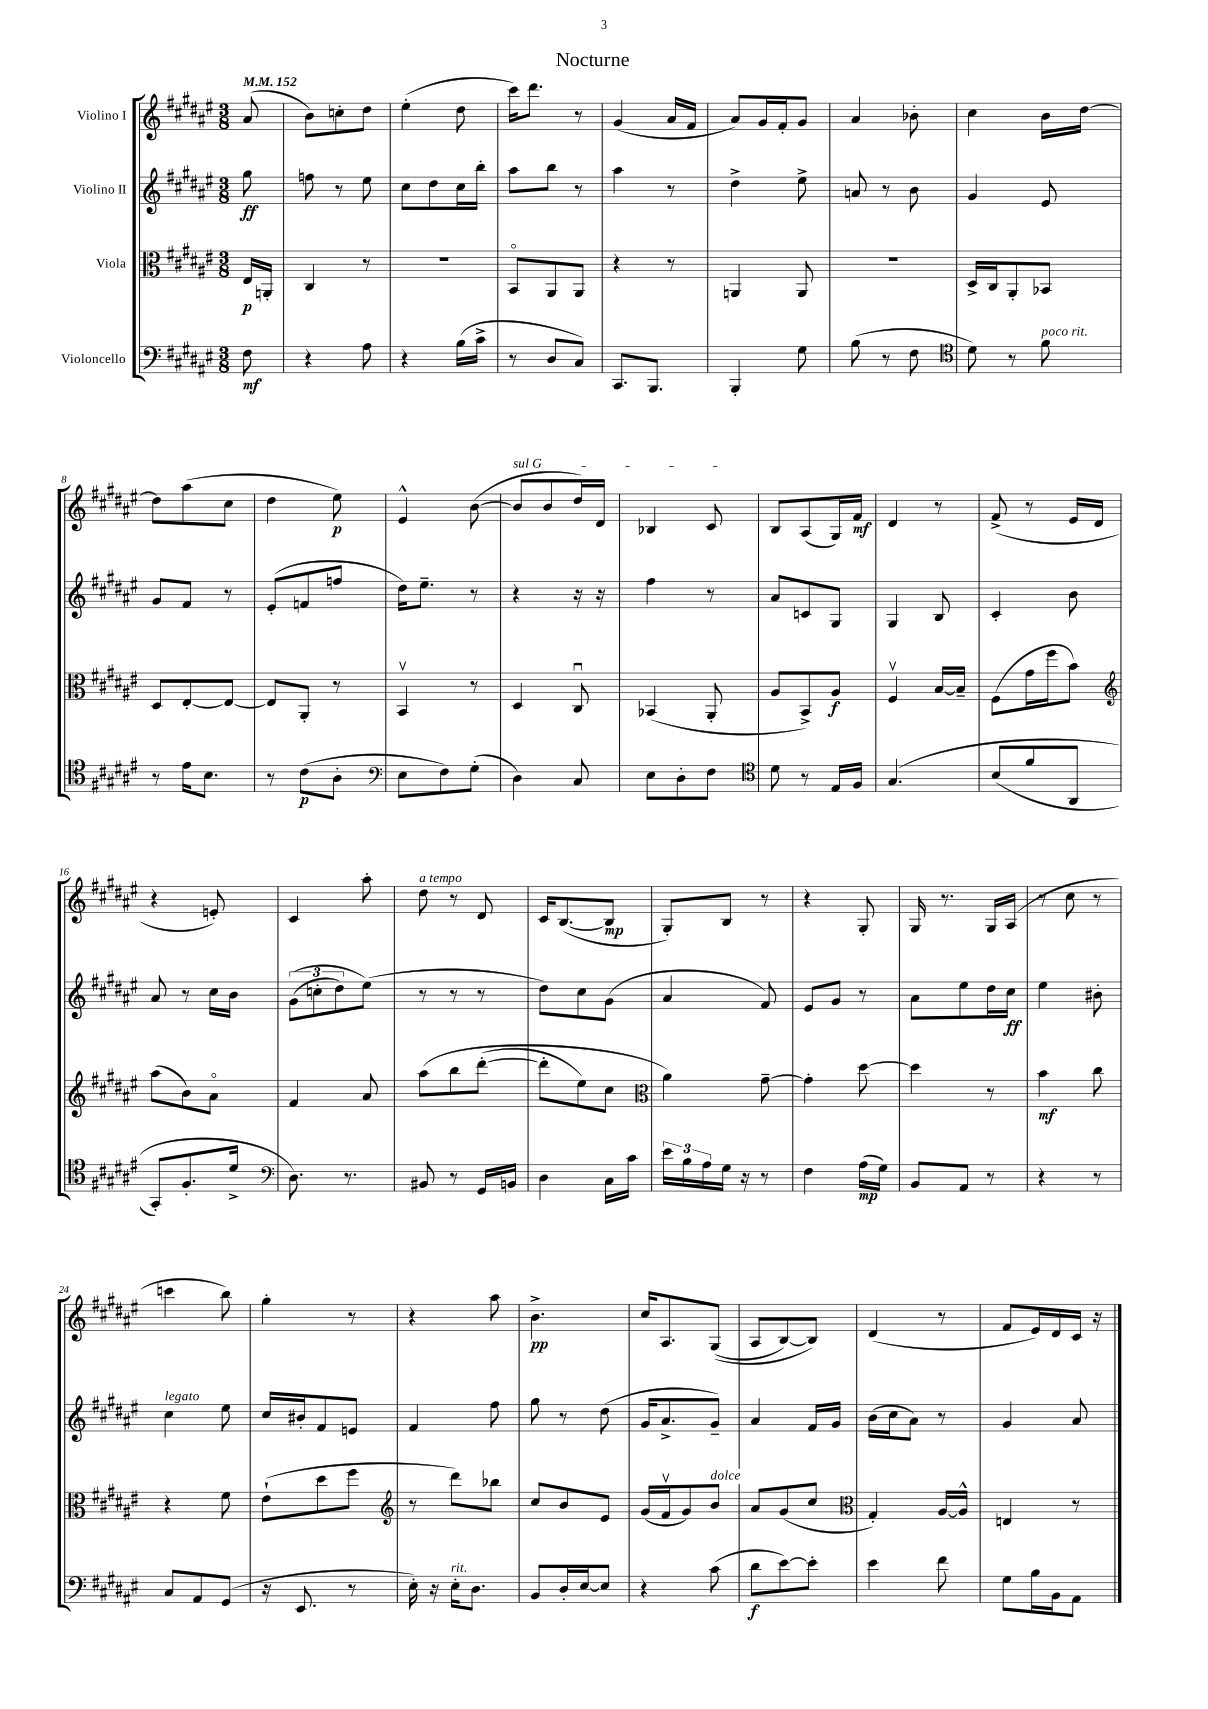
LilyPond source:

\header { title = "Nocturne" }
<<
\new StaffGroup <<
\new Staff = "s0" \with { instrumentName = "Violino I" } {
    \clef treble \key fis \major \numericTimeSignature \time 3/8 \partial 8 \tempo 4 = 152
    ais'8( |
    b'8) c''8-. dis''8 |
    eis''4-.( dis''8 |
    cis'''16) dis'''8. r8 |
    gis'4( ais'16 fis'16 |
    ais'8) gis'16 fis'16-. gis'8 |
    ais'4 bes'8-. |
    cis''4 b'16 dis''16~ |
    dis''8 ais''8( cis''8 |
    dis''4 eis''8\p) |
    eis'4-^ b'8~( |
    \once \override TextSpanner.bound-details.left.text = \markup { \italic "sul G" } b'8\startTextSpan b'8 dis''16) dis'16 |
    bes4 cis'8\stopTextSpan |
    b8 ais8( gis16) fis'16\mf |
    dis'4 r8 |
    fis'8->( r8 eis'16 dis'16 |
    r4 e'8-.) |
    cis'4 ais''8-. |
    dis''8^\markup { \italic "a tempo" } r8 dis'8 |
    cis'16 b8.~( b8\mp |
    gis8-.) b8 r8 |
    r4 gis8-. |
    gis16 r8. gis16 ais16( |
    r8 cis''8 r8 |
    c'''4 b''8) |
    gis''4-. r8 |
    r4 ais''8 |
    b'4.->\pp |
    cis''16 ais8. gis8(\( |
    ais8 b8~) b8\) |
    dis'4( r8 |
    fis'8 eis'16) dis'16 cis'16 r16 \bar "|." |
}
\new Staff = "s1" \with { instrumentName = "Violino II" } {
    \clef treble \key fis \major \numericTimeSignature \time 3/8 \partial 8
    gis''8\ff |
    f''8 r8 eis''8 |
    cis''8 dis''8 cis''16 b''16-. |
    ais''8 b''8 r8 |
    ais''4 r8 |
    dis''4-> eis''8-> |
    a'8 r8 b'8 |
    gis'4 eis'8 |
    gis'8 fis'8 r8 |
    eis'8-.( f'8 f''8 |
    dis''16) eis''8.-- r8 |
    r4 r16 r16 |
    fis''4 r8 |
    ais'8 c'8 gis8 |
    gis4 b8 |
    cis'4-. b'8 |
    ais'8 r8 cis''16 b'16 |
    \tuplet 3/2 { gis'8(\( c''8-. dis''8) } eis''8(\) |
    r8 r8 r8 |
    dis''8) cis''8 gis'8( |
    ais'4 fis'8) |
    eis'8 gis'8 r8 |
    ais'8 eis''8 dis''16 cis''16\ff |
    eis''4 bis'8-. |
    cis''4^\markup { \italic "legato" } eis''8 |
    cis''16 bis'16-. fis'8 e'8 |
    fis'4 fis''8 |
    gis''8 r8 dis''8( |
    gis'16 ais'8.-> gis'8--) |
    ais'4 fis'16 gis'16 |
    b'16( cis''16 ais'8) r8 |
    gis'4 ais'8 \bar "|." |
}
\new Staff = "s2" \with { instrumentName = "Viola" } {
    \clef alto \key fis \major \numericTimeSignature \time 3/8 \partial 8
    eis16\p a,16-. |
    cis4 r8 |
    R4. |
    b,8\flageolet ais,8 ais,8 |
    r4 r8 |
    a,4 a,8 |
    R4. |
    dis16-> cis16 ais,8-. bes,8 |
    dis8 eis8~-. eis8~ |
    eis8 ais,8-. r8 |
    b,4\upbow r8 |
    dis4 cis8\downbow |
    bes,4( ais,8-. |
    ais8 b,8->) ais8\f |
    fis4\upbow b16~ b16-- |
    fis8( gis'16 fis''16 b'8) |
    \clef treble ais''8( b'8) ais'8\flageolet |
    fis'4 ais'8 |
    ais''8\( b''8 dis'''8~-.( |
    dis'''8-. eis''8) cis''8 |
    \clef alto ais'4\) gis'8~-- |
    gis'4-. dis''8~ |
    dis''4 r8 |
    b'4\mf cis''8 |
    r4 fis'8 |
    eis'8-!( dis''8 fis''8 |
    \clef treble r8 dis'''8) bes''8 |
    cis''8 b'8 eis'8 |
    gis'16( fis'16\upbow gis'8) b'8^\markup { \italic "dolce" } |
    ais'8 gis'8( cis''8 |
    \clef alto gis4-.) ais16~ ais16-^ |
    e4 r8 \bar "|." |
}
\new Staff = "s3" \with { instrumentName = "Violoncello" } {
    \clef bass \key fis \major \numericTimeSignature \time 3/8 \partial 8
    fis8\mf |
    r4 ais8 |
    r4 b16( cis'16-> |
    r8 dis8 cis8) |
    cis,8. b,,8. |
    b,,4-. gis8 |
    b8( r8 fis8 |
    \clef tenor dis'8) r8 fis'8^\markup { \italic "poco rit." } |
    r8 eis'16 b8. |
    r8 cis'8\p( ais8-. |
    \clef bass eis8 fis8) gis8-.( |
    dis4) cis8 |
    eis8 dis8-. fis8 |
    \clef tenor dis'8 r8 eis16 fis16 |
    gis4.\( |
    b8( fis'8 ais,8 |
    gis,8-.) fis8.-. dis'16-> |
    \clef bass dis8.\) r8. |
    bis,8 r8 gis,16 b,16 |
    dis4 cis16 cis'16 |
    \tuplet 3/2 { eis'16 b16 ais16 } gis16 r16 r8 |
    fis4 ais16\mp( gis16) |
    b,8 ais,8 r8 |
    r4 r8 |
    cis8 ais,8 gis,8( |
    r16 eis,8. r8 |
    eis16-.) r16 eis16-.^\markup { \italic "rit." } dis8. |
    b,8 dis16-. eis16~ eis8 |
    r4 cis'8( |
    dis'8\f eis'8~) eis'8-. |
    eis'4 fis'8 |
    gis8 b16 b,16 ais,8 \bar "|." |
}
>>
>>
